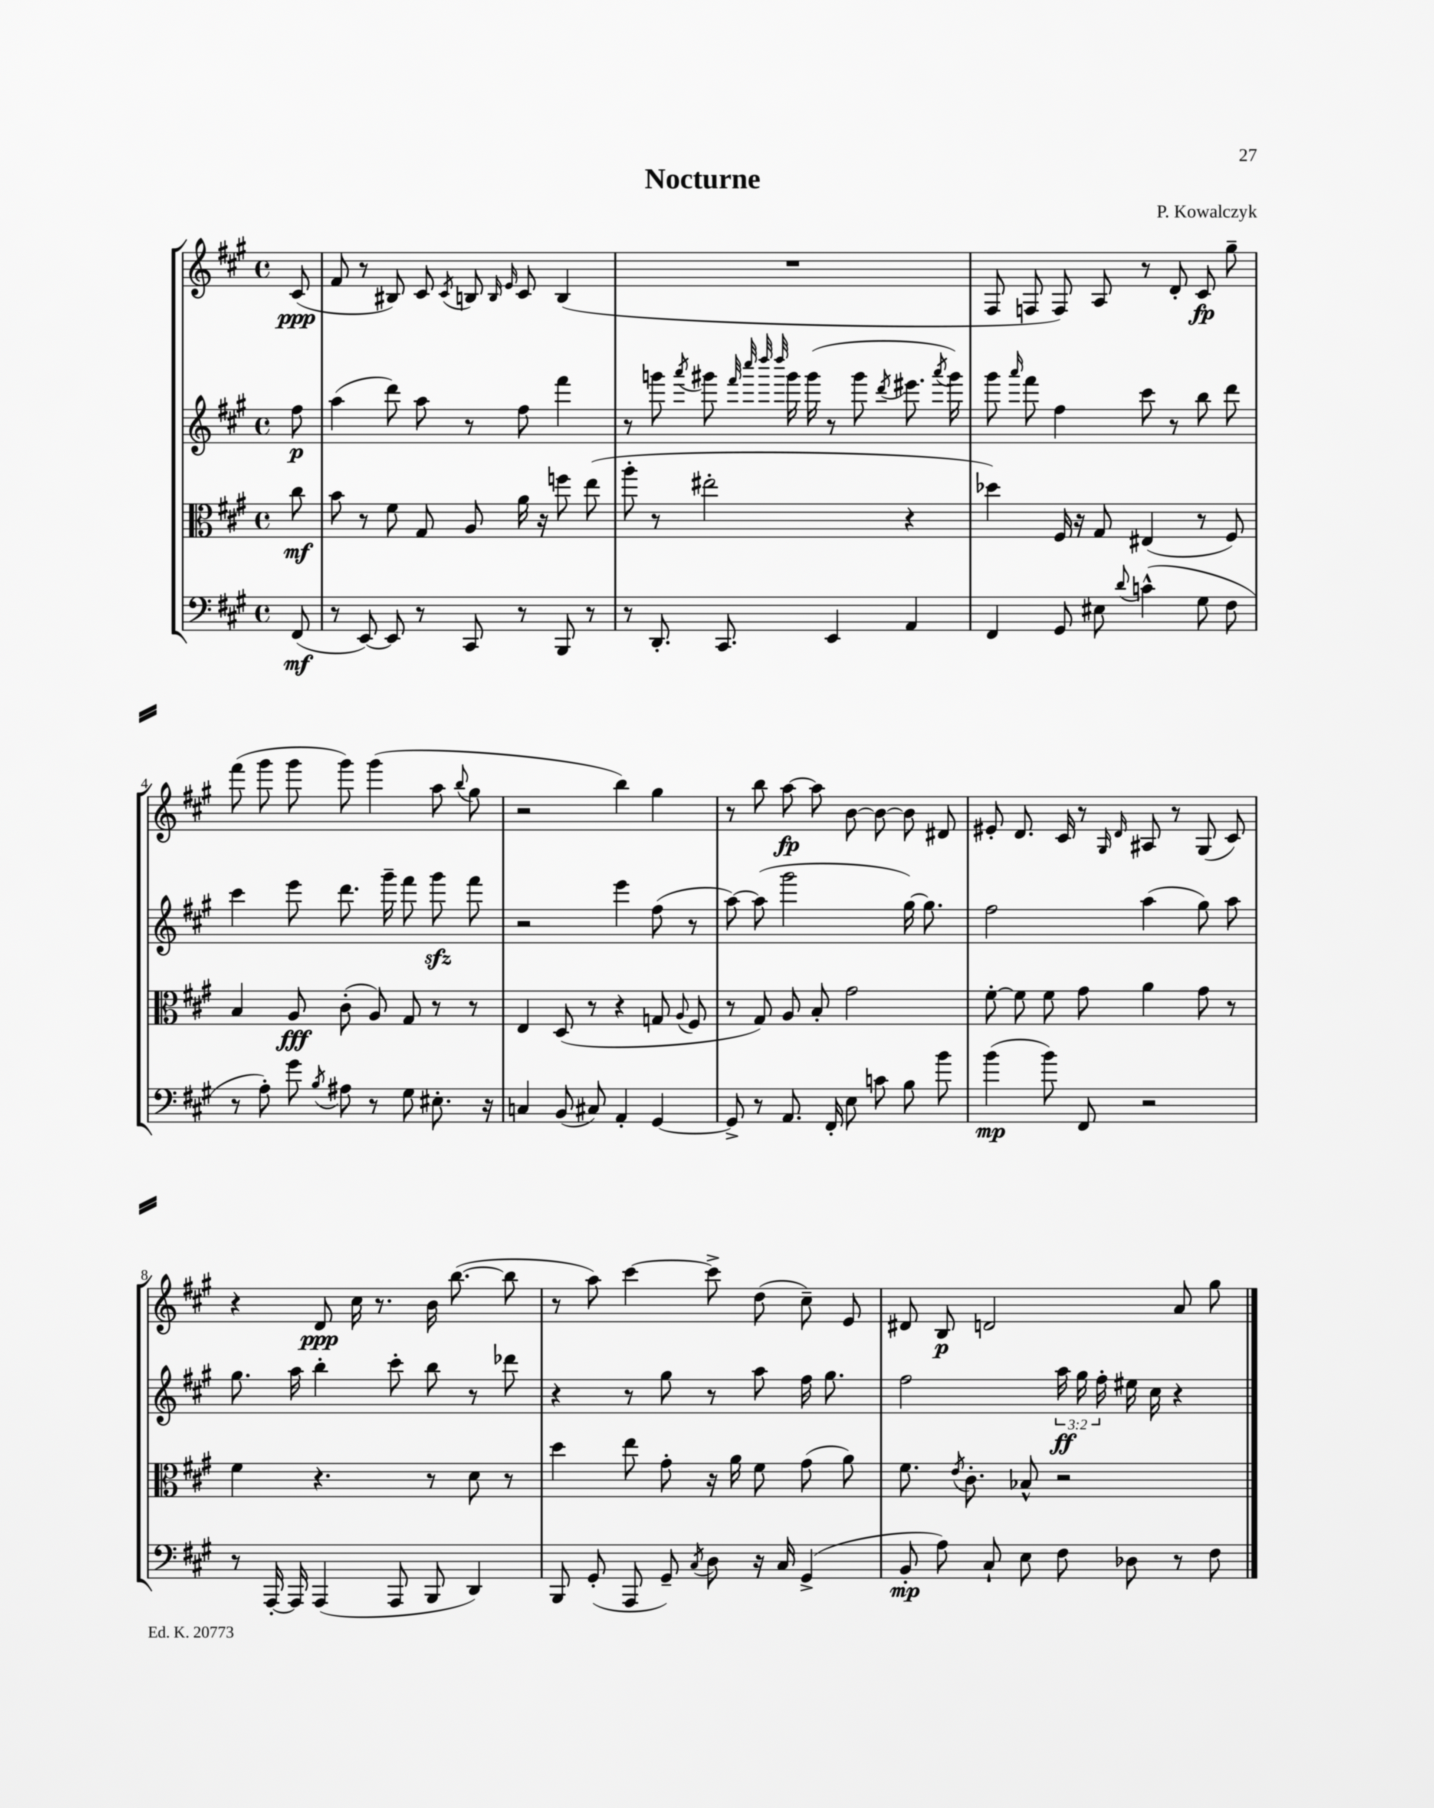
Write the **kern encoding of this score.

**kern	**dynam	**kern	**dynam	**kern	**dynam	**kern	**dynam
*part4	*part4	*part3	*part3	*part2	*part2	*part1	*part1
*staff4	*staff4	*staff3	*staff3	*staff2	*staff2	*staff1	*staff1
*clefF4	*	*clefC3	*	*clefG2	*	*clefG2	*
*k[f#c#g#]	*	*k[f#c#g#]	*	*k[f#c#g#]	*	*k[f#c#g#]	*
*M4/4	*	*M4/4	*	*M4/4	*	*M4/4	*
*met(c)	*	*met(c)	*	*met(c)	*	*met(c)	*
=	=	=	=	=	=	=	=
(8FF#/	mf	8cc#\	mf	8ff#\	p	(8c#/	ppp
=1	=1	=1	=1	=1	=1	=1	=1
8r	.	8b\	.	(4aa\	.	8f#/	.
[8EE/)	.	8r	.	.	.	8r	.
8EE/]	.	8f#\	.	8ddd\)	.	8B#X/)	.
8r	.	8G#/	.	8aa\	.	8c#/	.
.	.	.	.	.	.	8qc#/	.
8CC#/	.	8A/	.	8r	.	8Bn/	.
.	.	.	.	.	.	16qqB/	.
.	.	.	.	.	.	16qqe/	.
8r	.	16a\	.	8ff#\	.	8c#/	.
.	.	16r	.	.	.	.	.
8BBB/	.	8ffn\	.	4fff#\	.	(4B/	.
8r	.	(8ee\	.	.	.	.	.
=2	=2	=2	=2	=2	=2	=2	=2
8r	.	8aa'\	.	8r	.	1r	.
8.DD'/	.	8r	.	8gggn\	.	.	.
.	.	.	.	8qaaa/	.	.	.
.	.	2ee#X'\	.	8ggg#X\	.	.	.
8.CC#/	.	.	.	.	.	.	.
.	.	.	.	32qqfff#/	.	.	.
.	.	.	.	32qqcccc#/	.	.	.
.	.	.	.	32qqdddd/	.	.	.
.	.	.	.	32qqdddd/	.	.	.
.	.	.	.	16ggg#\	.	.	.
.	.	.	.	(16ggg#\	.	.	.
4EE/	.	.	.	8r	.	.	.
.	.	.	.	8ggg#\	.	.	.
.	.	.	.	8qddd/	.	.	.
4AA/	.	4r	.	8.eee#X\	.	.	.
.	.	.	.	8qaaa/	.	.	.
.	.	.	.	16ggg#\)	.	.	.
=3	=3	=3	=3	=3	=3	=3	=3
4FF#/	.	4dd-X\)	.	8ggg#\	.	8F#/	.
.	.	.	.	16qqaaa/	.	.	.
.	.	.	.	8fff#\	.	8Fn/	.
8GG#/	.	16F#/	.	4ff#\	.	8F/)	.
.	.	16r	.	.	.	.	.
8E#X\	.	8G#/	.	.	.	8A/	.
8qqd/	.	.	.	.	.	.	.
(4cn^^\	.	(4E#X/	.	8ccc#\	.	8r	.
.	.	.	.	8r	.	8d'/	.
8G#\	.	8r	.	8bb\	.	8c#/	fp
8F#\	.	8F#/)	.	8ddd\	.	8gg#~\	.
!!LO:LB:g=z
=4	=4	=4	=4	=4	=4	=4	=4
8r	.	4B/	.	4ccc#\	.	(8fff#\	.
8A'\)	.	.	.	.	.	8ggg#\	.
8g#\	.	8A/	fff	8eee\	.	8ggg#\	.
8qB/	.	.	.	.	.	.	.
8A#X\	.	(8c#'\	.	8.ddd\	.	8ggg#\)	.
8r	.	8A/)	.	.	.	(4ggg#\	.
.	.	.	.	16ggg#~\	.	.	.
8G#\	.	8G#/	.	8fff#\	.	.	.
8.E#X'\	.	8r	.	8ggg#zz\	.	8aa\	.
.	.	.	.	.	.	8qqbb/	.
.	.	8r	.	8fff#\	.	8gg#\	.
16r	.	.	.	.	.	.	.
=5	=5	=5	=5	=5	=5	=5	=5
4Cn/	.	4E/	.	2r	.	2r	.
(8BB/	.	(8D/	.	.	.	.	.
8C#X/)	.	8r	.	.	.	.	.
4AA'/	.	4r	.	4eee\	.	4bb\)	.
[4GG#/	.	8Gn/	.	(8ff#\	.	4gg#\	.
.	.	8qqA/	.	.	.	.	.
.	.	8F#/	.	8r	.	.	.
=6	=6	=6	=6	=6	=6	=6	=6
8GG#^/]	.	8r	.	[8aa\)	.	8r	.
8r	.	8G#/)	.	(8aa\]	.	8bb\	.
8.AA/	.	8A/	.	2ggg#\	.	[8aa\	fp
.	.	8B'/	.	.	.	8aa\]	.
16FF#'/	.	.	.	.	.	.	.
8E\	.	2g#\	.	.	.	[8b\	.
8cn\	.	.	.	.	.	8b\_	.
8B\	.	.	.	[16gg#\)	.	8b\]	.
.	.	.	.	8.gg#\]	.	.	.
8b\	.	.	.	.	.	8d#X/	.
=7	=7	=7	=7	=7	=7	=7	=7
(4b\	mp	[8f#'\	.	2ff#\	.	8e#X'/	.
.	.	8f#\]	.	.	.	8.d/	.
8b\)	.	8f#\	.	.	.	.	.
.	.	.	.	.	.	16c#/	.
8FF#/	.	8g#\	.	.	.	8r	.
.	.	.	.	.	.	16qqG#/	.
.	.	.	.	.	.	16qqd/	.
2r	.	4a\	.	(4aa\	.	8A#X/	.
.	.	.	.	.	.	8r	.
.	.	8g#\	.	8gg#\)	.	(8G#/	.
.	.	8r	.	8aa\	.	8c#/)	.
!!LO:LB:g=z
=8	=8	=8	=8	=8	=8	=8	=8
8r	.	4f#\	.	8.gg#\	.	4r	.
[16AAA'/	.	.	.	.	.	.	.
16AAA/]	.	.	.	16aa\	.	.	.
(4AAA/	.	4.r	.	4bb'\	.	8d/	ppp
.	.	.	.	.	.	16cc#\	.
.	.	.	.	.	.	8.r	.
8AAA/	.	.	.	8ccc#'\	.	.	.
8BBB/	.	8r	.	8bb\	.	16b\	.
.	.	.	.	.	.	([8.bb\	.
4DD/)	.	8d\	.	8r	.	.	.
.	.	8r	.	8ddd-X\	.	8bb\]	.
=9	=9	=9	=9	=9	=9	=9	=9
8BBB/	.	4dd\	.	4r	.	8r	.
(8GG#'/	.	.	.	.	.	8aa\)	.
8AAA/	.	8ee\	.	8r	.	[4ccc#\	.
8GG#~/)	.	8g#'\	.	8gg#\	.	.	.
8qC#/	.	.	.	.	.	.	.
8D\	.	16r	.	8r	.	8ccc#^\]	.
.	.	16a\	.	.	.	.	.
16r	.	8f#\	.	8aa\	.	(8dd\	.
16C#/	.	.	.	.	.	.	.
(4GG#^/	.	(8g#\	.	16ff#\	.	8cc#~\)	.
.	.	.	.	8.gg#\	.	.	.
.	.	8a\)	.	.	.	8e/	.
=10	=10	=10	=10	=10	=10	=10	=10
8BB'/	mp	8.f#\	.	2ff#\	.	8d#X/	.
8A\)	.	.	.	.	.	8B/	p
.	.	8qe/	.	.	.	.	.
.	.	8.c#'\	.	.	.	.	.
8C#`/	.	.	.	.	.	2dn/	.
8E\	.	8B-X^^/	.	.	.	.	.
8F#\	.	2r	.	24aa\	ff	.	.
.	.	.	.	24gg#\	.	.	.
.	.	.	.	24ff#'\	.	.	.
8D-X\	.	.	.	16ee#X\	.	.	.
.	.	.	.	16cc#\	.	.	.
8r	.	.	.	4r	.	8a/	.
8F#\	.	.	.	.	.	8gg#\	.
==	==	==	==	==	==	==	==
*-	*-	*-	*-	*-	*-	*-	*-
